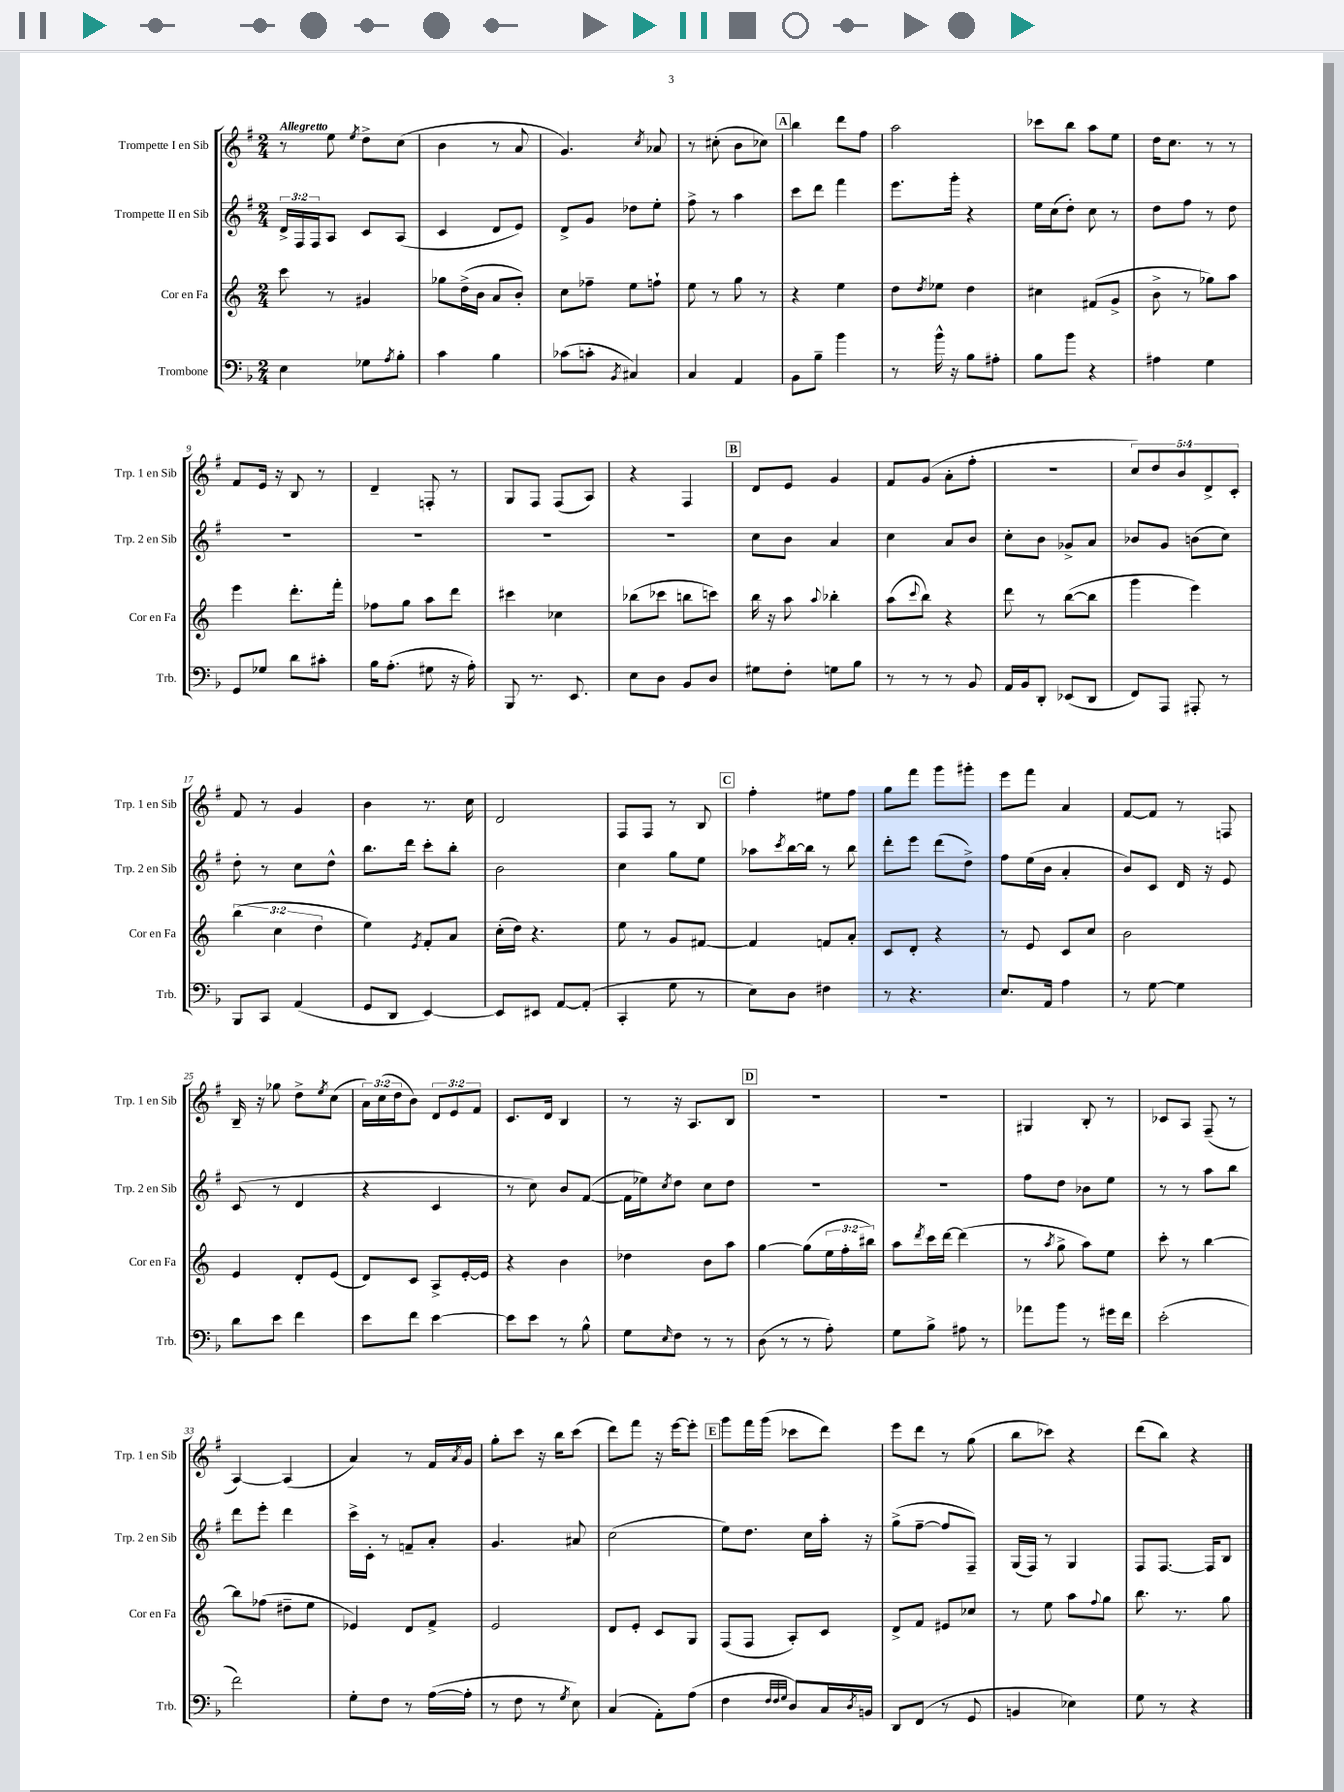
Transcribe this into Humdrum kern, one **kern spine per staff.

**kern	**kern	**kern	**kern
*staff4	*staff3	*staff2	*staff1
*clefF4	*clefG2	*clefG2	*clefG2
*k[b-]	*k[]	*k[f#]	*k[f#]
*M2/4	*M2/4	*M2/4	*M2/4
4E	8ccc	24d^	8r
.	.	24F#	.
.	.	24F#	.
.	8r	8A	8ee
.	.	.	8qee
8G-	4g#	8c	8dd^
8qA	.	.	.
8B-'	.	(8A	(8cc
=	=	=	=
4c	8gg-	4c	4b
.	(16dd^	.	.
.	16b	.	.
4B-	8a	8d	8r
.	8b')	8e)	8a
=	=	=	=
(8c-	8cc	8d^	4.g)
8c'	8ff-~	8g	.
8qBB-	.	.	.
4C#)	8ee	8dd-	.
.	.	.	8qcc
.	8ff`	8ee'	8a-
=	=	=	=
4C	8ee	8ff#^	8r
.	8r	8r	(8cc#'
4AA	8gg	4aa	8b
.	8r	.	8cc-)
=	=	=	=
8BB-	4r	8ccc	4bb
8B-~	.	8ddd	.
4b-	4ee	4fff#	8ddd
.	.	.	8ff#
=	=	=	=
8r	8dd	8.eee	2aa
.	8qdd	.	.
16b-^^	8ee-	.	.
16r	.	16ggg'	.
8B-	4dd	4r	.
8A#'	.	.	.
=	=	=	=
8B-	4cc#	16ee	8ccc-
.	.	(16cc	.
8b-	.	8dd')	8bb
4r	(8f#	8cc	8aa
.	8g^	8r	8ee
=	=	=	=
4A#	8b^	8dd	16dd
.	.	.	8.cc
.	8r	8ff#	.
4G	8gg-)	8r	8r
.	8aa	8dd	8r
=	=	=	=
8GG	4eee	2r	8f#
8G-	.	.	16e
.	.	.	16r
8d	8.ddd'	.	8B
8c#'	.	.	8r
.	16fff'	.	.
=	=	=	=
16B-	8ff-	2r	4d~
(8.A'	.	.	.
.	8gg	.	.
8G#	8aa	.	8F'
16r	8ddd	.	8r
16A')	.	.	.
=	=	=	=
8BBB-	4ccc#	2r	8G
8.r	.	.	8F#
.	4cc-	.	(8F#
8.EE	.	.	.
.	.	.	8A)
=	=	=	=
8E	(8bb-	2r	4r
8D	8ccc-	.	.
8BB-	8bb	.	4F#
8D	8ccc)	.	.
=	=	=	=
8G#	16bb	8cc	8d
.	16r	.	.
8F'	8aa	8b	8e
.	8qqaa	.	.
8G	4bb-'	4a	4g
8B-	.	.	.
=	=	=	=
8r	(8aa	4cc	8f#
.	8qqccc	.	.
8r	8bb)	.	(8g
8r	4r	8a	8a'
8BB-	.	8b	8ff#'
=	=	=	=
16AA	8ddd	8cc'	2r
16BB-	.	.	.
8DD'	8r	8b	.
(8EE-	([8bb	8g-^	.
8DD	8bb]	8a	.
=	=	=	=
8FF)	4ggg	8b-	10cc)
.	.	.	10dd
8AAA	.	8g	.
.	.	.	10b
8AAA#'	4eee)	(8b	.
.	.	.	10d^
8r	.	8cc)	.
.	.	.	10c'
=	=	=	=
8BBB-	(6bb	8dd'	8f#
8CC	.	8r	8r
.	6cc	.	.
(4AA	.	8cc	4g
.	6dd	.	.
.	.	8dd^^	.
=	=	=	=
8GG	4ee)	8.bb	4b
8DD	.	.	.
.	.	16ddd	.
.	8qe	.	.
[4EE)	8f'	8ccc'	8.r
.	8a	8bb'	.
.	.	.	16cc
=	=	=	=
8EE]	(16cc'	2b	2d
.	16dd)	.	.
8EE#	4.r	.	.
[8AA	.	.	.
(8AA']	.	.	.
=	=	=	=
4CC'	8ee	4cc	8F#
.	8r	.	8F#
8G	8g	8gg	8r
8r	[8f#	8ee	8B
=	=	=	=
8E)	4f#]	8aa-	4ff#'
.	.	8qccc	.
8D	.	[16bb	.
.	.	16bb]	.
4F#	8f	8r	8ee#
.	8a'	8bb	8ff#
=	=	=	=
8r	8c	8ddd'	8gg
4.r	8d'	8eee	8fff#
.	4r	(8ddd	8ggg
.	.	8dd^)	8ggg#'
=	=	=	=
8.E	8r	8ff#	8eee
.	8e	(16ee	8fff#
16AA	.	16b	.
4A	8c	4a'	4a
.	8cc	.	.
=	=	=	=
8r	2b	8b)	[8f#
[8G	.	8c	8f#]
4G]	.	16d	8r
.	.	16r	.
.	.	8e	8F
=	=	=	=
8d	4e	(8c	16B~
.	.	.	16r
8e	.	8r	8gg-
4f	8d'	4d	8dd^
.	.	.	8qee
.	(8e	.	(8cc
=	=	=	=
8e	8d)	4r	24a)
.	.	.	(24cc
.	.	.	24dd
8f	8c	.	8b)
[4e	8A^	4c	12d
.	.	.	12e
.	[16e'	.	.
.	.	.	12f#
.	16e]	.	.
=	=	=	=
8e]	4r	8r	8.c
8e	.	8cc)	.
.	.	.	16d
8r	4b	8b	4B
8B-^^	.	([8f#	.
=	=	=	=
8G	4dd-	16f#]	8r
.	.	16ee-)	.
16qqE	.	8qcc	.
8F	.	8dd	16r
.	.	.	8.A
8r	8b	8cc	.
8r	8aa	8dd	8B
=	=	=	=
(8D	[4gg	2r	2r
8r	.	.	.
8r	(8gg]	.	.
8A')	24ee	.	.
.	24ff'	.	.
.	24bb#)	.	.
=	=	=	=
8G	8aa	2r	2r
.	8qddd	.	.
8B-^	16ccc	.	.
.	[16ddd	.	.
8A#	(4ddd]	.	.
8r	.	.	.
=	=	=	=
8a-	8r	8ff#	4G#
.	8qaa	.	.
8b-	8gg^	8dd	.
8r	8aa)	8b-	8B'
16g#	8ee	8ee	8r
16f	.	.	.
=	=	=	=
(2e'	8ccc'	8r	8c-
.	8r	8r	8A
.	[4bb	8aa	(8F#~
.	.	8bb	8r
=	=	=	=
2f)	8bb]	8ddd	[4A)
.	(8ff-	8eee'	.
.	8dd#~	4ddd	(4A]
.	8ee	.	.
=	=	=	=
8G'	4e-)	16ccc^	4a)
.	.	16c'	.
8F	.	8r	.
8r	8d	8f~	8r
([16A	8f^	8a'	16f#
.	.	.	8qa
16A']	.	.	16g
=	=	=	=
8r	2e	4.g	8gg'
8F	.	.	8ccc
8r	.	.	16r
.	.	.	16bb
8qG	.	.	.
8E)	.	8a#	(8ccc
=	=	=	=
(4C	8d	(2cc	8ddd)
.	8e'	.	8fff#
8AA')	8c	.	16r
.	.	.	[16eee
(8A	8G	.	8eee']
=	=	=	=
4F	(8F	8ee)	8ggg
.	8F	8.dd	16fff#
.	.	.	(16ggg
32qqF	.	.	.
32qqF	.	.	.
32qqG	.	.	.
8D)	8A')	.	8ccc-
.	.	16cc	.
16C	8c	16aa'	8ddd)
8qD	.	.	.
16BB	.	16r	.
=	=	=	=
8DD	8d^	(8gg^	8eee
(8FF	8f	[8ff#~	8ddd
8r	8e#	8ff#]	8r
8GG	8cc-	8F#~)	(8gg
=	=	=	=
4BB	8r	(16G	8bb
.	.	16F#)	.
.	8ee	8r	8ccc-)
4E-)	8aa	4G	4r
.	8qqff	.	.
.	8gg	.	.
=	=	=	=
8G	8.bb	8F#	(8ddd
8r	.	[8.F#	8bb)
.	8.r	.	.
4r	.	.	4r
.	.	16F#]	.
.	8gg	8B	.
==	==	==	==
*-	*-	*-	*-
